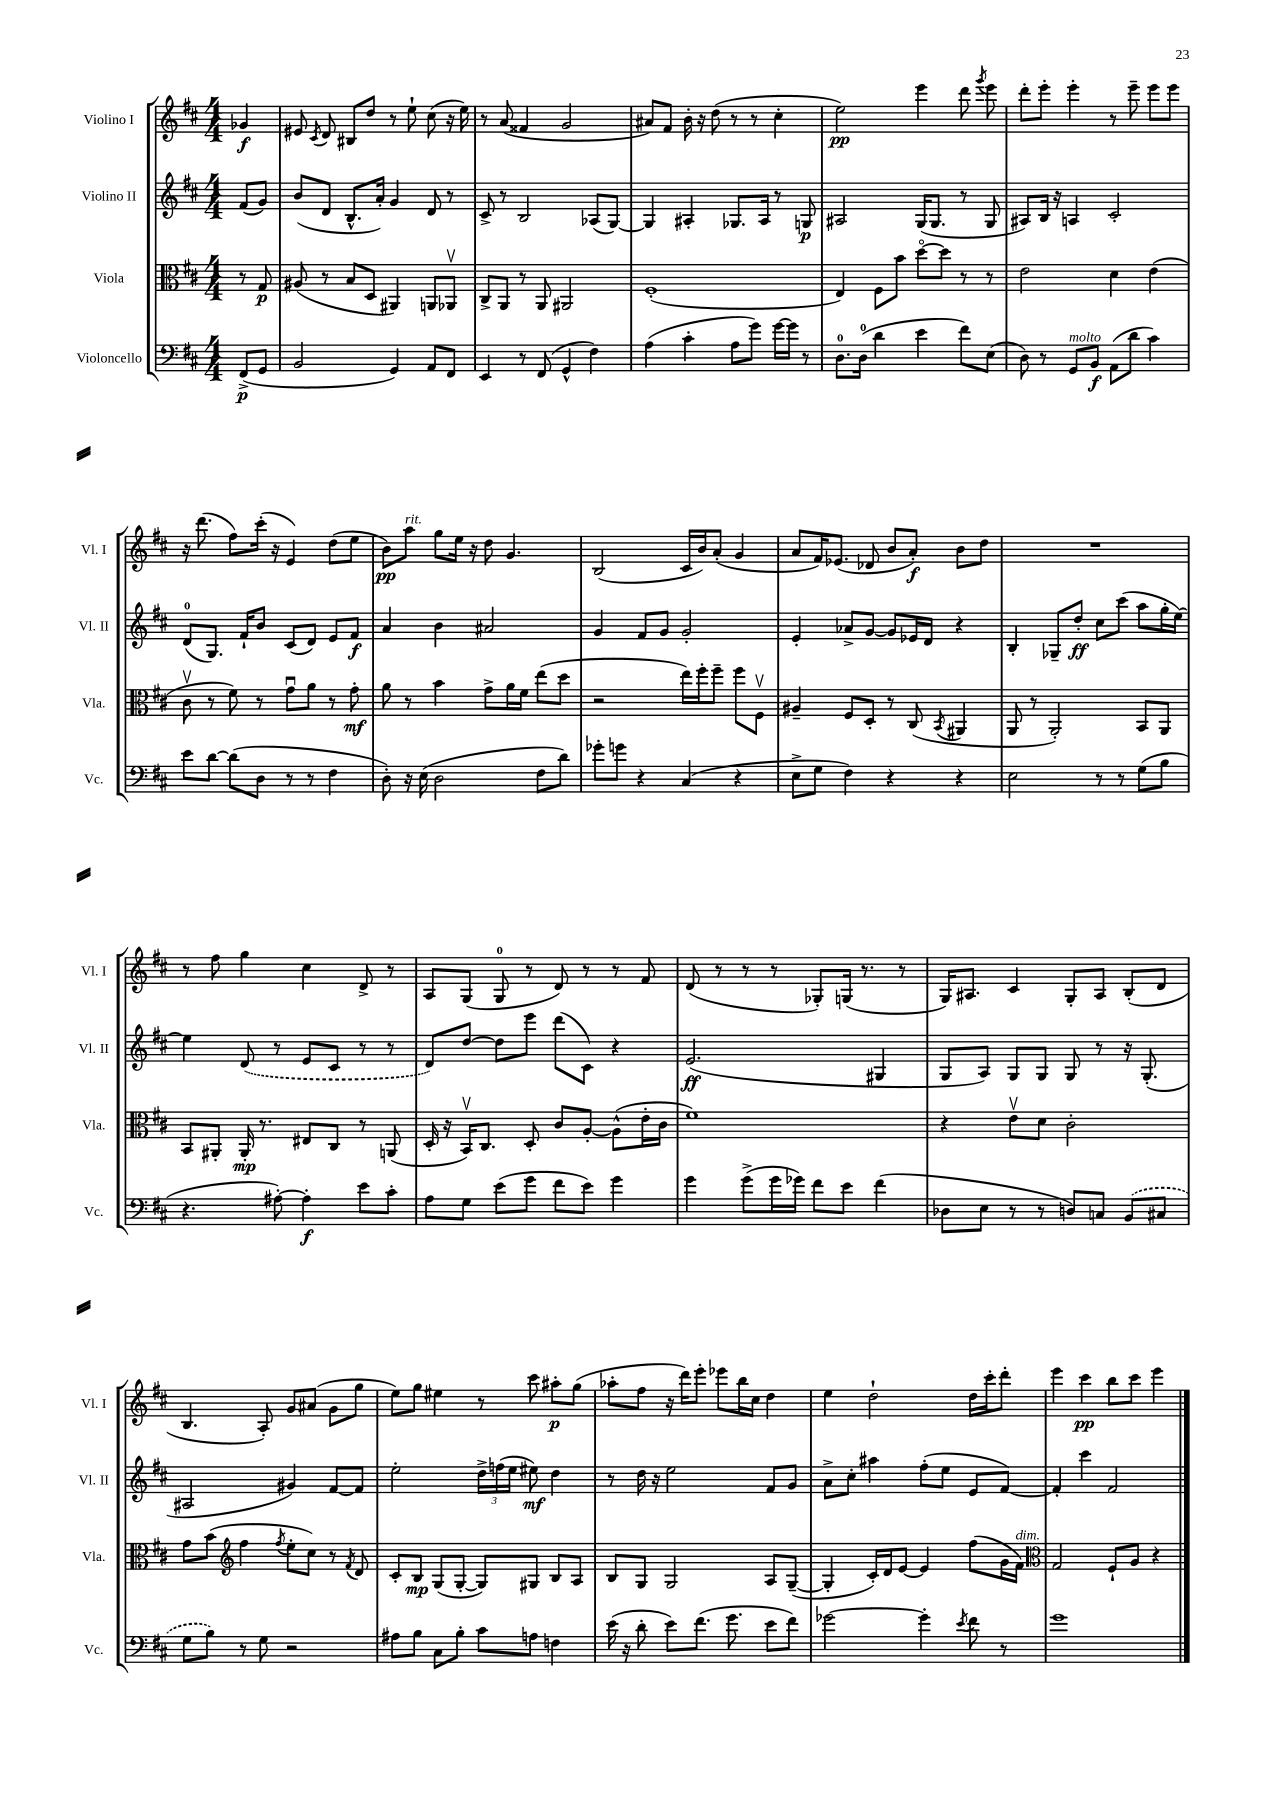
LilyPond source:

<<
\new StaffGroup <<
\new Staff = "s0" \with { instrumentName = "Violino I" shortInstrumentName = "Vl. I" } {
    \clef treble \key d \major \numericTimeSignature \time 4/4 \partial 4
    \autoBeamOff ges'4\f |
    eis'8 \acciaccatura { cis'8 } d'8 bis8[ d''8] r8 e''8-! cis''8( r16 e''16) |
    r8 a'8( fisis'4 g'2 |
    ais'8[) fis'8] b'16-. r16 d''8( r8 r8 cis''4-. |
    e''2\pp) e'''4 d'''8 \acciaccatura { g'''8 } e'''8 |
    d'''8[-. e'''8]-. e'''4-. r8 e'''8-- e'''8[ e'''8] |
    r16 d'''8.( fis''8[) cis'''16]-.( r16 e'4) d''8[( e''8] |
    b'8[\pp) a''8]^\markup { \italic "rit." } g''8[ e''16] r16 d''8 g'4. |
    b2( cis'16[ b'16) a'8]-.( g'4 |
    a'8[ fis'16) ees'8.]( des'8 b'8[ a'8]-.\f) b'8[ d''8] |
    R1 |
    r8 fis''8 g''4 cis''4 d'8-> r8 |
    a8[ g8]( g8-0 r8 d'8) r8 r8 fis'8 |
    d'8( r8 r8 r8 ges8[-.) g16]( r8. r8 |
    g16[) ais8.] cis'4 g8[-. ais8] b8[-.( d'8] |
    b4. a8-.) g'8[ ais'8]( g'8[ g''8] |
    e''8[) g''8] eis''4 r8 cis'''8 ais''8[-.\p g''8]( |
    aes''8[-. fis''8] r16 d'''16[) e'''8]-. ees'''8[ b''16 cis''16] d''4 |
    e''4 d''2-! d''16[ cis'''16-. d'''8]-. |
    e'''4 cis'''4\pp b''8[ cis'''8] e'''4 \bar "|." |
}
\new Staff = "s1" \with { instrumentName = "Violino II" shortInstrumentName = "Vl. II" } {
    \clef treble \key d \major \numericTimeSignature \time 4/4 \partial 4
    \autoBeamOff fis'8[( g'8]) |
    b'8[( d'8] b8.[-^ a'16]-.) g'4 d'8 r8 |
    cis'8-> r8 b2 aes8[( g8]~) |
    g4 ais4-. ges8.[ ais16] r8 g8\p |
    ais2 g16[( g8.] r8 g8 |
    ais8[) b16] r16 a4 cis'2-. |
    d'8[-0( g8.]) fis'16[-! b'8] cis'8[( d'8]) e'8[ fis'8]\f |
    a'4 b'4 ais'2 |
    g'4 fis'8[ g'8] g'2-. |
    e'4-. aes'8[-> g'8]~ g'8[ ees'16 d'16] r4 |
    b4-. ges8[-- d''8]-.\ff cis''8[ cis'''8]( a''8[ g''16-. e''16]~) |
    e''4 \once \slurDashed d'8( r8 e'8[ cis'8] r8 r8 |
    d'8[) d''8]~ d''8[ e'''8] d'''8[( cis'8]) r4 |
    e'2.\ff( gis4 |
    g8[ a8]) g8[ g8] g8 r8 r16 g8.-.( |
    ais2 gis'4) fis'8[~ fis'8] |
    e''2-. \tuplet 3/2 { d''16[-> f''16( e''16] } eis''8\mf) d''4 |
    r8 d''16 r16 e''2 fis'8[ g'8] |
    a'8[-> cis''8]-. ais''4 fis''8[-.( e''8] e'8[ fis'8]~) |
    fis'4-. cis'''4 fis'2 \bar "|." |
}
\new Staff = "s2" \with { instrumentName = "Viola" shortInstrumentName = "Vla." } {
    \clef alto \key d \major \numericTimeSignature \time 4/4 \partial 4
    \autoBeamOff r8 g8\p |
    ais8( r8 b8[ d8] ais,4) a,8[ aes,8]\upbow |
    cis8[-> a,8] r8 a,8 ais,2 |
    fis1-.( |
    e4) fis8[ b'8] d''8[~\flageolet d''8] r8 r8 |
    e'2 d'4 e'4( |
    cis'8\upbow r8 fis'8) r8 g'8[\downbow a'8] r8 g'8-.\mf |
    a'8 r8 b'4 g'8[-> a'16 fis'16] e''8[( d''8] |
    r2 e''16[) fis''16-. fis''8]-- fis''8[ fis8]\upbow |
    ais4-- fis8[ d8]-. r8 cis8( \acciaccatura { b,8 } ais,4 |
    a,8 r8 a,2-.) b,8[ a,8] |
    b,8[ ais,8]-. ais,16-.\mp r8. eis8[ cis8] r8 a,8( |
    d16-. r16 b,16[\upbow) cis8.] d8-. cis'8[ a8]~-. a8[-^( e'16-. cis'16] |
    fis'1) |
    r4 e'8[\upbow d'8] cis'2-. |
    g'8[ b'8]( \clef treble fis''4 \acciaccatura { fis''8 } e''8[-. cis''8]) r8 \acciaccatura { fis'8 } d'8 |
    cis'8[-. b8]\mp g8[( g8]~-. g8[) gis8] b8[ a8] |
    b8[ g8] g2 a8[ g8]~--( |
    g4-. cis'16[-.) d'16 e'8]~ e'4 fis''8[( g'16 fis'16]^\markup { \italic "dim." }) |
    \clef alto g2 fis8[-! a8] r4 \bar "|." |
}
\new Staff = "s3" \with { instrumentName = "Violoncello" shortInstrumentName = "Vc." } {
    \clef bass \key d \major \numericTimeSignature \time 4/4 \partial 4
    \autoBeamOff fis,8[->\p( g,8] |
    b,2 g,4) a,8[ fis,8] |
    e,4 r8 fis,8( g,4-^ fis4) |
    a4( cis'4-. a8[ g'8]) g'16[~ g'16] r8 |
    d8.[-0 d16]-0( d'4 e'4 fis'8[) e8]( |
    d8) r8 g,8[^\markup { \italic "molto" } b,8]\f a,8[( d'8] cis'4) |
    e'8[ d'8]~ d'8[( d8] r8 r8 fis4 |
    d8-.) r16 e16( d2 fis8[ d'8]) |
    ges'8[-. g'8] r4 cis4( r4 |
    e8[-> g8] fis4) r4 r4 |
    e2 r8 r8 g8[( b8] |
    r4. ais8~-.) ais4-.\f e'8[ cis'8]-. |
    a8[ g8] e'8[( g'8] fis'8[ e'8]) g'4 |
    g'4 g'8[->( g'16 ges'16]) fis'8[ e'8] fis'4( |
    des8[ e8] r8 r8 d8[) c8] \once \slurDashed b,8[( cis8] |
    g8[ b8]) r8 g8 r2 |
    ais8[ b8] cis8[ b8]-. cis'8[ a8] f4 |
    e'16( r16 d'8-. e'8[) fis'8.]( g'8. e'8[ fis'8]) |
    ges'2~ ges'4-. \acciaccatura { e'8 } fis'8 r8 |
    g'1 \bar "|." |
}
>>
>>
\layout { \context { \Score \remove "Bar_number_engraver" } }
